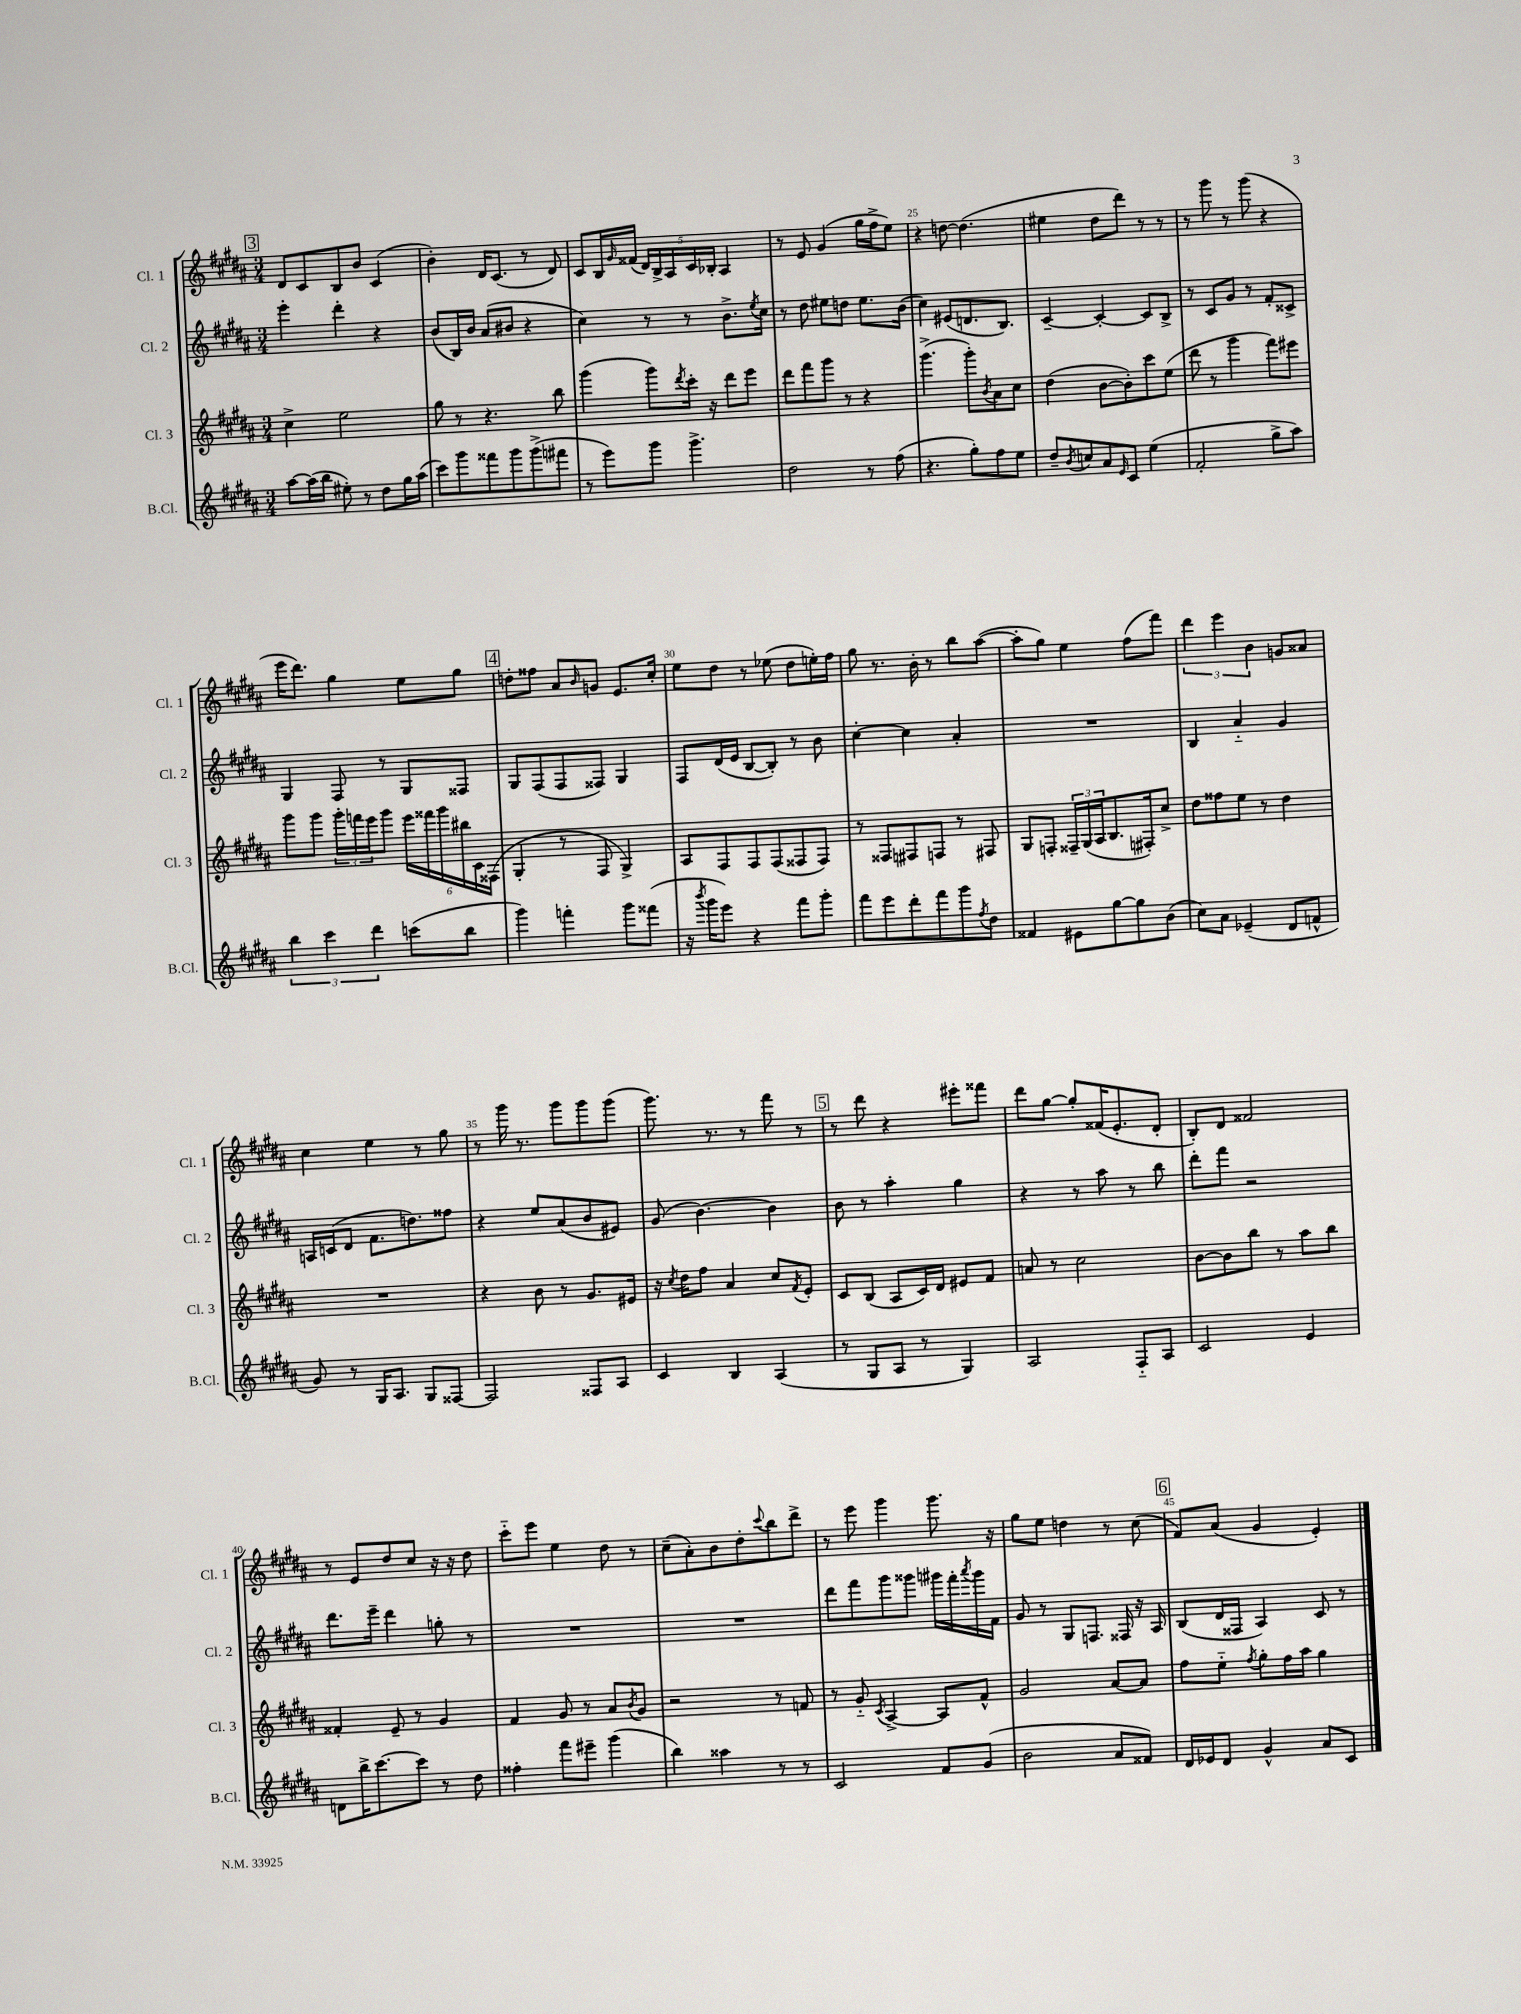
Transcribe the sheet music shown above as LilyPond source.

<<
\new StaffGroup <<
\new Staff = "s0" \with { instrumentName = "Cl. 1" shortInstrumentName = "Cl. 1" } {
    \clef treble \key b \major \numericTimeSignature \time 3/4
    \mark \markup { \box "3" } dis'8 cis'8 b8 b'8 cis'4( |
    b'4-.) dis'16 cis'8.( r8 dis'8) |
    cis'8 b16 \grace { gis'16 } fisis'16( \tuplet 5/4 { dis'16) b16-> ais16 cis'16 bes16-. } ais4 |
    r8 e'8 gis'4( gis''16 fis''16-> e''8) |
    r4 d''8~ d''4.( |
    eis''4 dis''8 dis'''8) r8 r8 |
    r8 gis'''8 r8 gis'''8( r4 |
    e'''16 dis'''8.) gis''4 e''8 gis''8 |
    \mark \markup { \box "4" } d''8-. fisis''8 ais'8 \grace { b'16 } g'8 e'8. cis''16-. |
    e''8 dis''8 r8 ees''8( dis''8 e''16-.) fis''16 |
    gis''8 r8. b'16-. r8 b''8 ais''8~( |
    ais''8-. gis''8) e''4 fis''8( fis'''8) |
    \tuplet 3/2 { dis'''4 e'''4 b'4 } g'8 aisis'8 |
    cis''4 e''4 r8 gis''8 |
    r8 gis'''16 r8. gis'''8 gis'''8 gis'''8( |
    gis'''8.) r8. r8 fis'''8 r8 |
    \mark \markup { \box "5" } r8 dis'''8 r4 eis'''8-. fisis'''8 |
    dis'''8 gis''8~ gis''8-. fisis'16( e'8.-. dis'8-. |
    b8-.) dis'8 fisis'2 |
    r8 e'8 dis''8 cis''8 r16 r16 dis''8 |
    cis'''8-_ e'''8 e''4 dis''8 r8 |
    cis''8--( ais'8-.) b'8 dis''8-. \appoggiatura { cis'''8 } b''8 dis'''8-> |
    r8 e'''8 gis'''4 gis'''8. r16 |
    gis''8 e''8 d''4 r8 cis''8( |
    \mark \markup { \box "6" } fis'8) ais'8( gis'4 e'4-.) \bar "|." |
}
\new Staff = "s1" \with { instrumentName = "Cl. 2" shortInstrumentName = "Cl. 2" } {
    \clef treble \key b \major \numericTimeSignature \time 3/4
    \mark \markup { \box "3" } e'''4-. dis'''4-. r4 |
    b'8( b16) b'16 ais'8( bis'8 r4 |
    cis''4) r8 r8 b'8.-> \acciaccatura { e''8 } cis''16 |
    r8 dis''8 eis''8 d''8 eis''8. b'16( |
    cis''4) eis'8( d'8. b8.) |
    cis'4~-- cis'4~-. cis'8 b8-> |
    r8 cis'8 gis'8 r8 fis'8-. cisis'8-> |
    gis4 fis8 r8 gis8 fisis8 |
    \mark \markup { \box "4" } gis8 fis8( fis8 fisis8) gis4 |
    fis8 dis'16( e'16 b8~ b8-.) r8 b'8 |
    cis''4~-. cis''4 ais'4-. |
    R2. |
    b4 ais'4-_ gis'4 |
    a16 c'16( dis'8 fis'8. d''8.) fisis''8 |
    r4 e''8 ais'8( b'8 eis'8) |
    gis'8( b'4.~) b'4 |
    \mark \markup { \box "5" } b'8 r8 ais''4-. gis''4 |
    r4 r8 ais''8 r8 b''8 |
    dis'''8-. fis'''8 r2 |
    dis'''8. e'''16-- dis'''4 g''8-. r8 |
    R2. |
    R2. |
    dis'''8 fis'''8 gis'''8 gisis'''8 gis'''16 fis'''16-. \acciaccatura { ais'''8 } gis'''16 fis'16 |
    gis'8 r8 gis8 f8. fisis16 r16 ais16 |
    \mark \markup { \box "6" } b8( dis'16 fisis16 ais4) cis'8 r8 \bar "|." |
}
\new Staff = "s2" \with { instrumentName = "Cl. 3" shortInstrumentName = "Cl. 3" } {
    \clef treble \key b \major \numericTimeSignature \time 3/4
    \mark \markup { \box "3" } cis''4-> e''2 |
    gis''8 r8 r4. b''8 |
    gis'''4( gis'''8) \acciaccatura { dis'''8 } cis'''16-. r16 dis'''8 e'''8 |
    dis'''8 fis'''8 gis'''8 r8 r4 |
    gis'''4.->( gis'''8-.) \acciaccatura { b'8 } ais'8 cis''8 |
    dis''4( b'8~ b'8-.) cis'''8 e''8( |
    dis'''8 r8 gis'''4 fis'''8) eis'''8 |
    gis'''8 gis'''8 \tuplet 3/2 { gis'''16-. f'''16 e'''16 } gis'''8 \tuplet 6/4 { e'''16 fisis'''16 gis'''16 bis''16 cis'16 fisis16( } |
    \mark \markup { \box "4" } gis4-. r8 fis8 gis4->) |
    ais8 fis8 fis8 fis8( fisis8 fisis8) |
    r8 fisis8 fis8 f8 r8 fis8 |
    gis8 f8-. \tuplet 3/2 { fisis16-- gis16( ais16 } b8. fis16-.) cis''8-> |
    dis''8 fisis''8 e''8 r8 dis''4 |
    R2. |
    r4 b'8 r8 gis'8. eis'16 |
    r16 \acciaccatura { cis''8 } dis''16 fis''8 ais'4 cis''8 \acciaccatura { fis'8 } e'8-. |
    \mark \markup { \box "5" } cis'8 b8( ais8 cis'16) dis'16 eis'8 fis'8 |
    a'8 r8 cis''2 |
    b'8~ b'8 b''8 r8 ais''8 b''8 |
    fisis'4-. e'8-- r8 gis'4 |
    fis'4 gis'8 r8 ais'8 \acciaccatura { b'8 } gis'8 |
    r2 r8 f'8 |
    r8 gis'8-_ \acciaccatura { cis'8 } ais4~-> ais8 fis'8-^ |
    gis'2 ais'8~ ais'8 |
    \mark \markup { \box "6" } fis''8 e''8-_ \acciaccatura { fis''8 } gis''8-. fis''16 ais''16 gis''4 \bar "|." |
}
\new Staff = "s3" \with { instrumentName = "B.Cl." shortInstrumentName = "B.Cl." } {
    \clef treble \key b \major \numericTimeSignature \time 3/4
    \mark \markup { \box "3" } ais''8~ ais''16( b''16 eis''8-.) r8 dis''8 gis''16 ais''16( |
    cis'''8) gis'''8 fisis'''8 gis'''8 gis'''8->( fis'''8 |
    r8 e'''8) gis'''8 gis'''4.-> |
    dis''2 r8 fis''8( |
    r4. gis''8-.) fis''8 e''8 |
    dis''8-- \acciaccatura { b'8 } c''8 ais'8 \grace { e'16 } cis'8 e''4( |
    fis'2-. gis''8-> ais''8) |
    \tuplet 3/2 { b''4 cis'''4 dis'''4 } c'''8( b''8 |
    \mark \markup { \box "4" } gis'''4) f'''4-. gis'''8 fisis'''8( |
    r16 \acciaccatura { b'''8 } gis'''16 e'''8) r4 fis'''8 gis'''8-. |
    fis'''8 e'''8 dis'''8-. fis'''8 gis'''8 \acciaccatura { fis''8 } dis''8 |
    fisis'4 eis'8 gis''8~ gis''8 b'8( |
    cis''8) ais'8 ees'4--( dis'8 f'8-^ |
    gis'8) r8 gis16 ais8. gis8 fisis8~ |
    fisis2 fisis8 ais8 |
    cis'4 b4 ais4( |
    \mark \markup { \box "5" } r8 gis8 ais8 r8 gis4) |
    ais2 fis8-_ ais8 |
    cis'2 e'4 |
    d'8 b''16-> cis'''8.~ cis'''8 r8 dis''8 |
    fisis''4-. fis'''8 eis'''8-- gis'''4( |
    b''4) aisis''4 r8 r8 |
    cis'2 fis'8 gis'8( |
    b'2 ais'8 fisis'8) |
    \mark \markup { \box "6" } dis'16 ees'16 dis'8 gis'4-^ ais'8 cis'8 \bar "|." |
}
>>
>>
\layout { \context { \Score currentBarNumber = #21 \override BarNumber.break-visibility = ##(#f #t #t) barNumberVisibility = #(every-nth-bar-number-visible 5) } }
